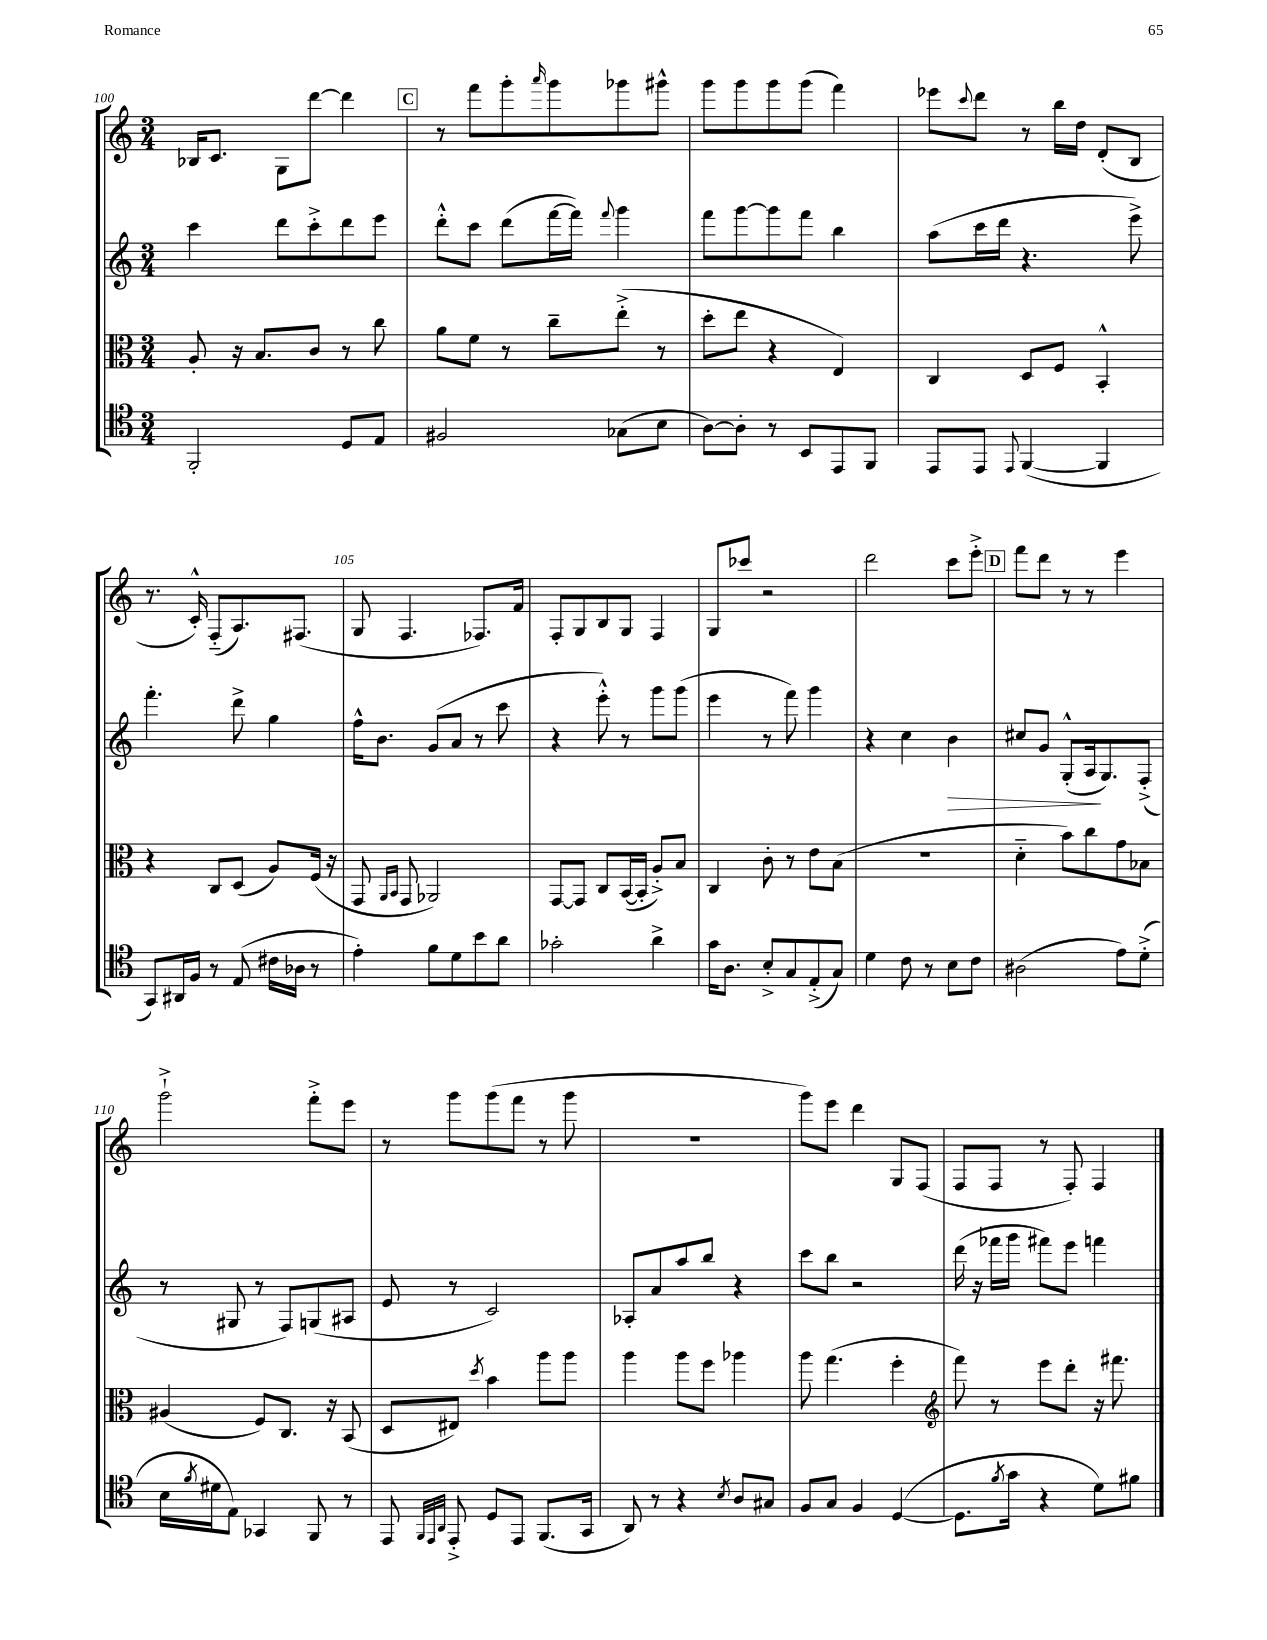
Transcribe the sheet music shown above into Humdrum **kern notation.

**kern	**kern	**kern	**dynam	**kern
*part4	*part3	*part2	*part2	*part1
*staff4	*staff3	*staff2	*staff2	*staff1
*clefC4	*clefC3	*clefG2	*	*clefG2
*k[]	*k[]	*k[]	*	*k[]
*M3/4	*M3/4	*M3/4	*	*M3/4
=100	=100	=100	=100	=100
2FF'/	8A'/	4ccc\	.	16B-X/KL
.	.	.	.	8.c/J
.	16r	.	.	.
.	8.B/L	.	.	.
.	.	8ddd\L	.	8G\L
.	8c/J	8ccc'^\	.	[8ddd\J
8D/L	8r	8ddd\	.	4ddd\]
8E/J	8cc\	8eee\J	.	.
!!LO:REH:place=s1:t=C
=101	=101	=101	=101	=101
2F#X/	8a\L	8ddd'^^\L	.	8r
.	8f\J	8ccc\J	.	8fff\L
.	8r	(8ddd\L	.	8ggg'\
.	.	.	.	16qqaaa/
.	8cc~\L	[16fff\L	.	8ggg\
.	.	16fff\JJ])	.	.
.	.	8qqfff/	.	.
(8G-X\L	(8ee'^\J	4ggg\	.	8ggg-X\
8B\J	8r	.	.	8ggg#X^^\J
=102	=102	=102	=102	=102
[8A\L)	8dd'\L	8fff\L	.	8ggg\L
8A'\J]	8ee\J	[8ggg\	.	8ggg\
8r	4r	8ggg\]	.	8ggg\
8BB/L	.	8fff\J	.	(8ggg\J
8EE/	4E/)	4bb\	.	4fff\)
8FF/J	.	.	.	.
=103	=103	=103	=103	=103
8EE/L	4C/	(8aa\L	.	8eee-X\L
.	.	.	.	8qqccc/
8EE/J	.	16ccc\L	.	8ddd\J
.	.	16ddd\JJ	.	.
8qqEE/	.	.	.	.
([4FF/	8D/L	4.r	.	8r
.	8F/J	.	.	16bb\LL
.	.	.	.	16dd\JJ
4FF/]	4BB'^^/	.	.	(8d'/L
.	.	8eee^\)	.	8B/J
!!LO:LB:g=z
=104	=104	=104	=104	=104
8GG/L)	4r	4.fff'\	.	8.r
16AA#X/L	.	.	.	.
16F/JJ	.	.	.	16c'^^/)
8r	8C/L	.	.	(8F/L
(8E/	(8D/J	8ddd^\	.	8.A/)
16c#X\LL	8A/L)	4gg\	.	.
16A-X\JJ	.	.	.	(8.F#X/J
8r	(16F/Jk	.	.	.
.	16r	.	.	.
=105	=105	=105	=105	=105
4e'\)	8GG/	16ff^^\KL	.	8G/
.	.	8.b\J	.	.
.	16qqAA/LL	.	.	.
.	16qqBB/JJ	.	.	.
.	8GG/	.	.	4.F/
8f\L	2AA-X/)	(8g/L	.	.
8d\	.	8a/J	.	.
8b\	.	8r	.	8.F-X/L)
8a\J	.	8ccc\	.	.
.	.	.	.	16f/Jk
=106	=106	=106	=106	=106
2g-X'\	[8GG/L	4r	.	8F'/L
.	8GG/J]	.	.	8G/
.	8C/L	8eee'^^\)	.	8B/
.	([16BB/L	8r	.	8G/J
.	16BB'/JJ]	.	.	.
4a^\	8A'^/L)	8ggg\L	.	4F/
.	8B/J	(8ggg\J	.	.
=107	=107	=107	=107	=107
16g\KL	4C/	4eee\	.	8G/L
8.A\J	.	.	.	.
.	.	.	.	8ccc-X/J
8B'^/L	8c'\	8r	.	2r
8G/	8r	8fff\)	.	.
(8E'^/	8e\L	4ggg\	.	.
8G/J)	(8B\J	.	.	.
=108	=108	=108	=108	=108
4d\	2.r	4r	.	2ddd\
8c\	.	4cc\	.	.
8r	.	.	.	.
!	!	!	!LO:HP:b	!
8B\L	.	4b\	>	8ccc\L
8c\J	.	.	.	8eee'^\J
!!LO:REH:place=s1:t=D
=109	=109	=109	=109	=109
(2A#X\	4d\	8cc#X/L	.	8fff\L
.	.	8g/J	.	8ddd\J
.	8b\L)	(8G'^^/L	.	8r
.	8cc\	16A/k	.	8r
.	.	8.G/)	]	.
8e\L)	8g\	.	.	4eee\
(8d'^\J	8B-X\J	(8F'^/J	.	.
!!LO:LB:g=z
=110	=110	=110	=110	=110
16B\LL	(4A#X/	8r	.	2ggg`^\
8qf/	.	.	.	.
16d#X\J	.	.	.	.
8E\J)	.	8G#X/	.	.
4GG-X/	8F/L)	8r	.	.
.	8.C/J	8F/L)	.	.
8FF/	.	(8Gn/	.	8fff'^\L
.	16r	.	.	.
8r	(8BB/	8A#X/J	.	8eee\J
=111	=111	=111	=111	=111
8EE/	8D/L	8e/	.	8r
32qqFF/LLL	.	.	.	.
32qqEE/	.	.	.	.
32qqAA/JJJ	.	.	.	.
8EE'^/	8E#X/J)	8r	.	8ggg\L
.	8qdd/	.	.	.
8D/L	4b\	2c/)	.	(8ggg\
8EE/J	.	.	.	8fff\J
(8.FF/L	8aa\L	.	.	8r
.	8aa\J	.	.	8ggg\
16GG/Jk	.	.	.	.
=112	=112	=112	=112	=112
8AA/)	4aa\	8A-X'/L	.	2.r
8r	.	8a/	.	.
4r	8aa\L	8aa/	.	.
.	8ff\J	8bb/J	.	.
8qB/	.	.	.	.
8A/L	4aa-X\	4r	.	.
8G#X/J	.	.	.	.
=113	=113	=113	=113	=113
8F/L	8aa\	8ccc\L	.	8ggg\L)
8G/J	(4.gg\	8bb\J	.	8eee\J
4F/	.	2r	.	4ddd\
([4D/	4ff'\	.	.	8G/L
.	.	.	.	(8F/J
=114	=114	=114	=114	=114
*	*clefG2	*	*	*
8.D\L]	8fff\)	(16ddd\	.	8F/L
.	.	16r	.	.
.	8r	16fff-X\LL	.	8F/J
8qf/	.	.	.	.
16g\Jk	.	16ggg\JJ	.	.
4r	8eee\L	8fff#X\L)	.	8r
.	8ddd'\J	8eee\J	.	8F'/)
8d\L)	16r	4fffn\	.	4F/
.	8.fff#X\	.	.	.
8f#X\J	.	.	.	.
==	==	==	==	==
*-	*-	*-	*-	*-
